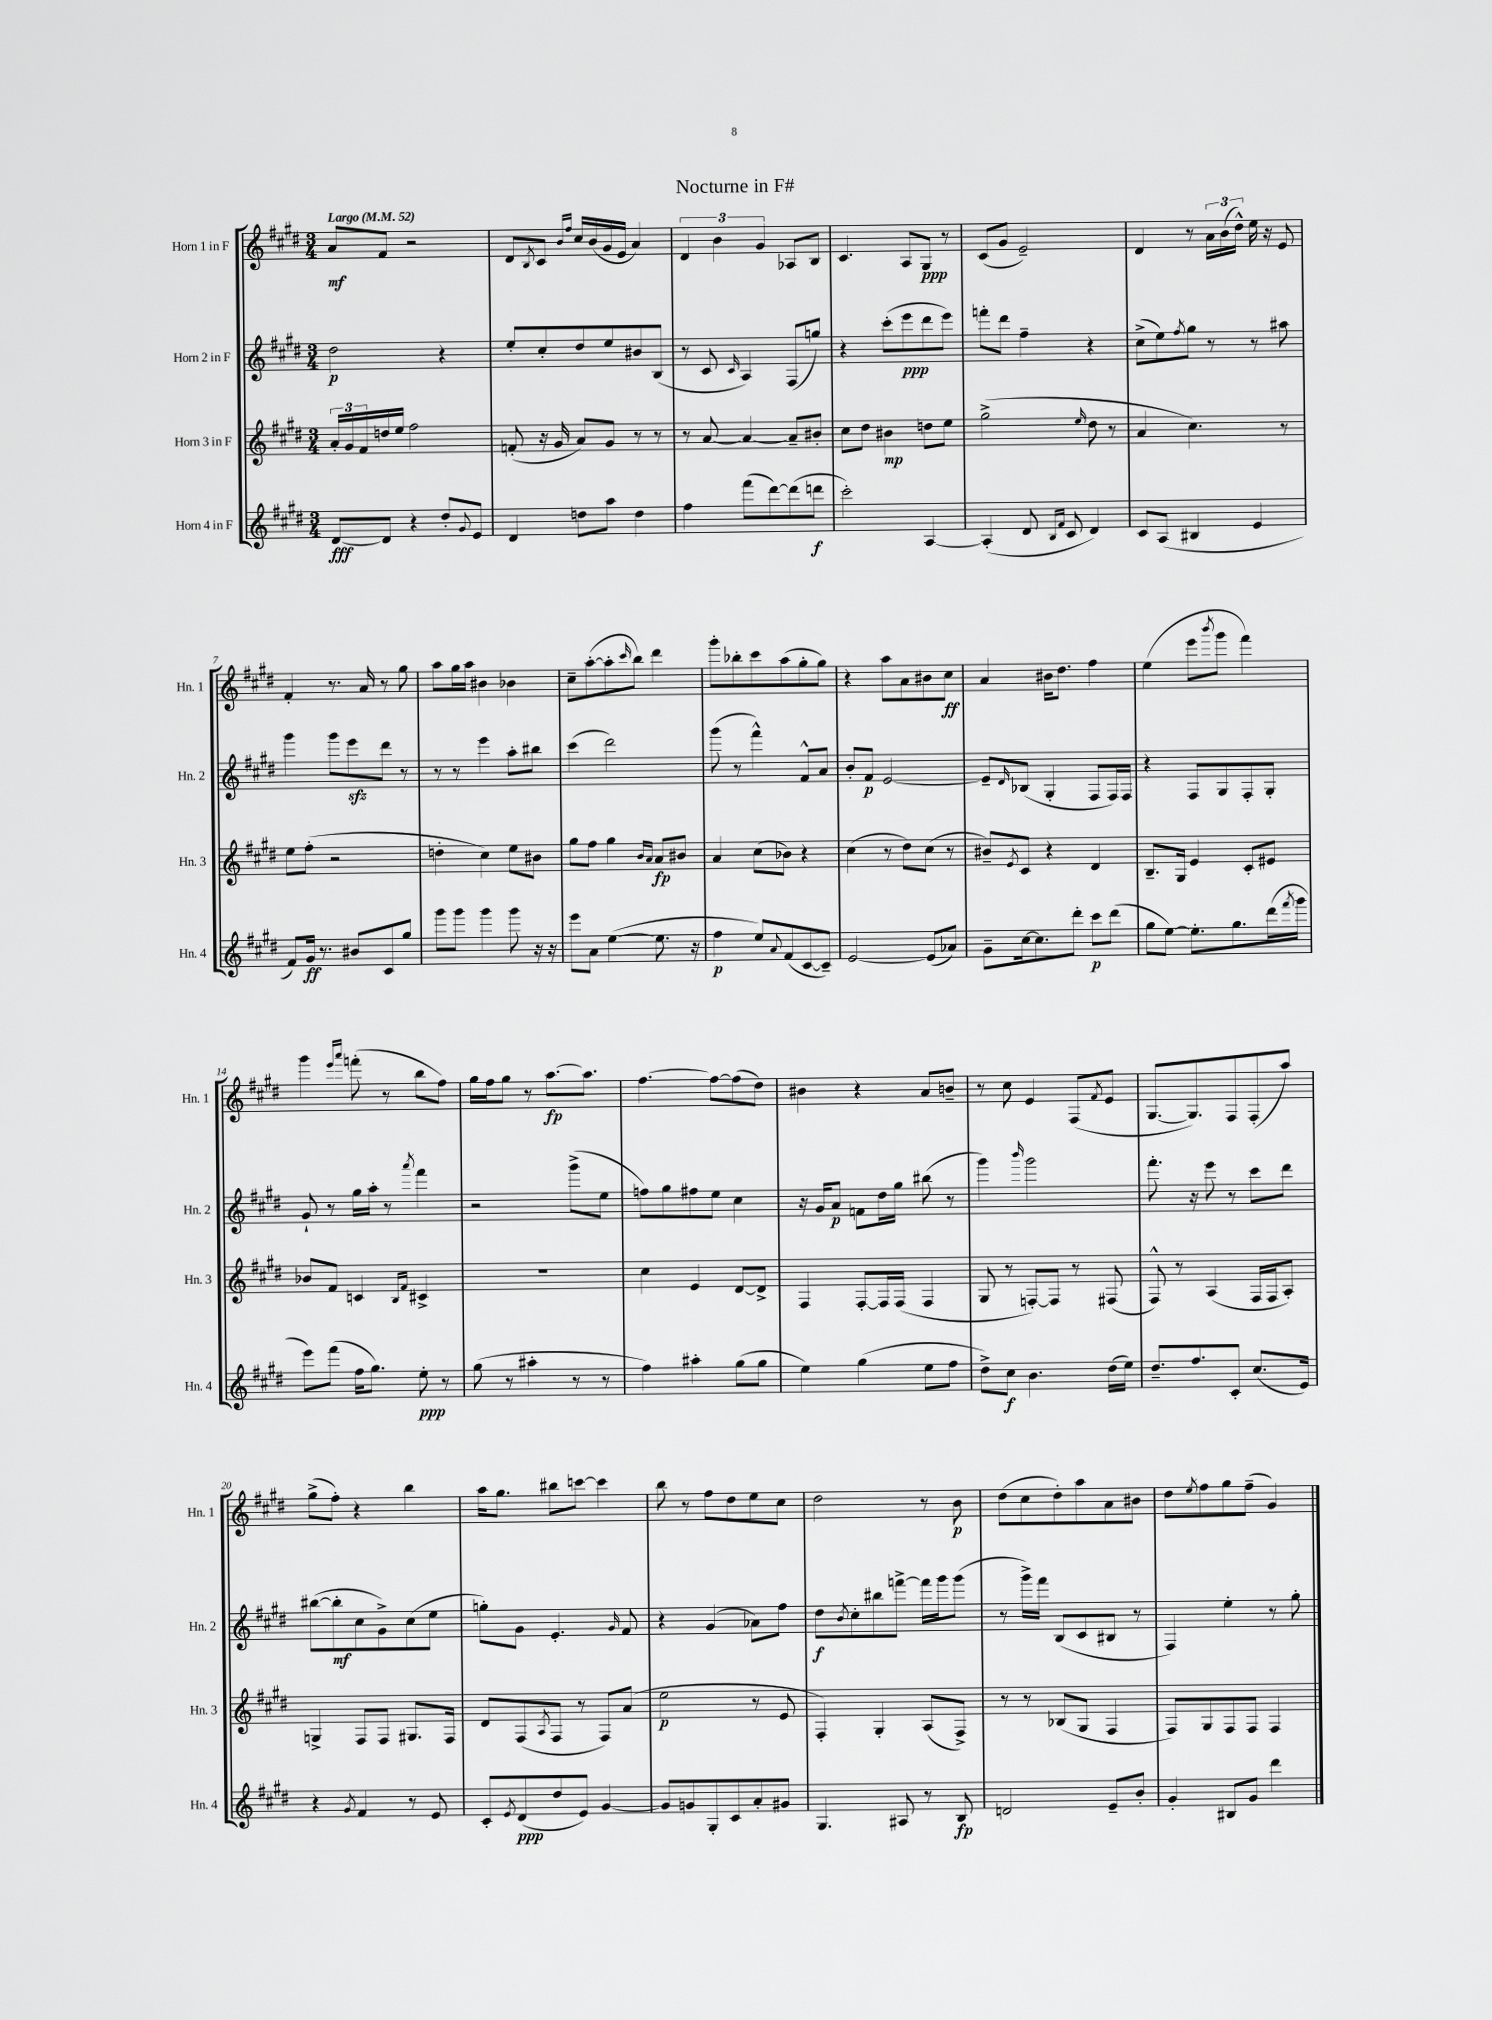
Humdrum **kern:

**kern	**dynam	**kern	**dynam	**kern	**dynam	**kern	**dynam
*part4	*part4	*part3	*part3	*part2	*part2	*part1	*part1
*staff4	*staff4	*staff3	*staff3	*staff2	*staff2	*staff1	*staff1
*I"Horn 4 in F	*	*I"Horn 3 in F	*	*I"Horn 2 in F	*	*I"Horn 1 in F	*
*I'Hn. 4	*	*I'Hn. 3	*	*I'Hn. 2	*	*I'Hn. 1	*
*clefG2	*	*clefG2	*	*clefG2	*	*clefG2	*
*k[f#c#g#d#]	*	*k[f#c#g#d#]	*	*k[f#c#g#d#]	*	*k[f#c#g#d#]	*
*M3/4	*	*M3/4	*	*M3/4	*	*M3/4	*
*MM52	*	*MM52	*	*MM52	*	*MM52	*
=1	=1	=1	=1	=1	=1	=1	=1
!	!	!	!	!	!	!LO:TX:a:B:t=Largo	!
[8d#/L	fff	24a'/LL	.	2dd#\	p	8a/L	mf
.	.	24g#/	.	.	.	.	.
.	.	24f#/	.	.	.	.	.
8d#/J]	.	16ddn/	.	.	.	8f#/J	.
.	.	16ee/JJ	.	.	.	.	.
4r	.	2ff#\	.	.	.	2r	.
8dd#'/L	.	.	.	4r	.	.	.
8qqg#/	.	.	.	.	.	.	.
8e/J	.	.	.	.	.	.	.
=2	=2	=2	=2	=2	=2	=2	=2
4d#/	.	(8fn'/	.	8ee'/L	.	8d#/L	.
.	.	.	.	.	.	8qB/	.
.	.	16r	.	8cc#'/	.	8c#/J	.
.	.	16g#/	.	.	.	.	.
.	.	.	.	.	.	16qqb/LL	.
.	.	.	.	.	.	16qqff#/JJ	.
8ddn\L	.	8a/L)	.	8dd#/	.	16cc#/LL	.
.	.	.	.	.	.	(16b/	.
8aa\J	.	8g#/J	.	8ee/	.	16g#/	.
.	.	.	.	.	.	16e/JJ	.
4dd\	.	8r	.	8b#X/	.	4a/)	.
.	.	8r	.	(8B/J	.	.	.
=3	=3	=3	=3	=3	=3	=3	=3
4ff#\	.	8r	.	8r	.	6d#/	.
.	.	[8a/	.	8c#/	.	.	.
.	.	.	.	.	.	6b\	.
.	.	.	.	16qqc#/	.	.	.
(8fff#\L	.	4a/_	.	4A/)	.	.	.
.	.	.	.	.	.	6g#/	.
[8ddd#\)	.	.	.	.	.	.	.
(8ddd#\]	.	8a~/L]	.	(8F#/L	.	8A-X/L	.
8dddn\J	f	8b#X'/J	.	8ggn/J)	.	8B/J	.
=4	=4	=4	=4	=4	=4	=4	=4
2ccc#'\)	.	8cc#\L	.	4r	.	4.c#/	.
.	.	8dd#\J	.	.	.	.	.
.	.	4b#X\	mp	(8ccc#'\L	.	.	.
.	.	.	.	8eee\	ppp	8A/L	.
[4A/	.	8ddn\L	.	8ddd#\	.	8G#/J	ppp
.	.	8ee\J	.	8eee\J)	.	8r	.
=5	=5	=5	=5	=5	=5	=5	=5
(4A'/]	.	(2gg#^\	.	8fffn'\L	.	(8c#/L	.
.	.	.	.	8ddd#\J	.	8g#/J	.
8d#/	.	.	.	4ff#~\	.	2e~/)	.
16qqB/LL	.	.	.	.	.	.	.
16qqf#/JJ	.	.	.	.	.	.	.
8c#/	.	.	.	.	.	.	.
.	.	16qqee/	.	.	.	.	.
4d#/)	.	8dd#\	.	4r	.	.	.
.	.	8r	.	.	.	.	.
=6	=6	=6	=6	=6	=6	=6	=6
8c#/L	.	4a/	.	(8cc#^\L	.	4d#/	.
(8A/J	.	.	.	8ee\)	.	.	.
.	.	.	.	8qff#/	.	.	.
4B#X/	.	4.cc#\)	.	8gg#\J	.	8r	.
.	.	.	.	8r	.	24a\LL	.
.	.	.	.	.	.	(24b\	.
.	.	.	.	.	.	24dd#^^\JJ)	.
4e/	.	.	.	8r	.	16ee\	.
.	.	.	.	.	.	16r	.
.	.	8r	.	8aa#X\	.	8e/	.
!!LO:LB:g=z
=7	=7	=7	=7	=7	=7	=7	=7
8f#/L)	.	8ee\L	.	4ggg#\	.	4f#'/	.
16g#/Jk	ff	(8ff#'\J	.	.	.	.	.
8.r	.	.	.	.	.	.	.
.	.	2r	.	8ggg#\L	.	8.r	.
8b#X/L	.	.	.	8eeezz\	.	.	.
.	.	.	.	.	.	16a/	.
8c#/	.	.	.	8ddd#\J	.	8r	.
8gg#/J	.	.	.	8r	.	8gg#\	.
=8	=8	=8	=8	=8	=8	=8	=8
8ggg#\L	.	4ddn'\	.	8r	.	8aa\L	.
8ggg#\J	.	.	.	8r	.	16gg#\L	.
.	.	.	.	.	.	16aa\JJ	.
4ggg#\	.	4cc#\)	.	4eee\	.	4b#X\	.
8ggg#\	.	8ee\L	.	8aa'\L	.	4b-X\	.
16r	.	8b#X\J	.	8bb#X\J	.	.	.
16r	.	.	.	.	.	.	.
=9	=9	=9	=9	=9	=9	=9	=9
8eee\L	.	8gg#\L	.	(4ccc#\	.	8cc#~\L	.
8a\J	.	8ff#\J	.	.	.	([8aa'\	.
([4ee\	.	4gg#\	.	2ddd#\)	.	8aa'\]	.
.	.	.	.	.	.	16qqccc#/	.
.	.	.	.	.	.	8bb\J)	.
.	.	16qqb/LL	.	.	.	.	.
.	.	16qqa/JJ	.	.	.	.	.
8.ee\]	.	8a/L	fp	.	.	4ddd#\	.
.	.	8b#X/J	.	.	.	.	.
16r	.	.	.	.	.	.	.
=10	=10	=10	=10	=10	=10	=10	=10
4ff#\	p	4a/	.	(8ggg#\	.	8ggg#'\L	.
.	.	.	.	8r	.	8bb-X'\	.
8ee/L)	.	(8cc#\L	.	4fff#^^\)	.	8ccc#\	.
8qqa/	.	.	.	.	.	.	.
(8f#/	.	8b-X\J)	.	.	.	(8aa\	.
[8c#/	.	4r	.	8f#^^/L	.	8gg#'\	.
8c#~/J])	.	.	.	8a/J	.	8gg#\J)	.
=11	=11	=11	=11	=11	=11	=11	=11
[2e/	.	(4cc#\	.	8b'/L	.	4r	.
.	.	.	.	8f#/J	p	.	.
.	.	8r	.	[2e/	.	8aa\L	.
.	.	8dd#\L)	.	.	.	8a\	.
(8e/L]	.	(8cc#\J	.	.	.	8b#X\	.
8a-X/J)	.	8r	.	.	.	8cc#\J	ff
=12	=12	=12	=12	=12	=12	=12	=12
8g#~\L	.	8b#X~/L)	.	8e~/L]	.	4a/	.
.	.	8qe/	.	16qqd#/	.	.	.
[16cc#\k	.	8c#/J	.	(8B-X/J	.	.	.
8.cc#\]	.	.	.	.	.	.	.
.	.	4r	.	4G#'/	.	16b#X\KL	.
.	.	.	.	.	.	8.dd#\J	.
8ddd#'\J	.	.	.	.	.	.	.
8ccc#\L	p	4d#/	.	8F#/L	.	4ff#\	.
(8ddd#\J	.	.	.	16F#/L)	.	.	.
.	.	.	.	16F#/JJ	.	.	.
=13	=13	=13	=13	=13	=13	=13	=13
8gg#\L	.	8.B~/L	.	4r	.	(4ee\	.
[8ee\J)	.	.	.	.	.	.	.
.	.	16G#/Jk	.	.	.	.	.
8.ee'\L]	.	4e/	.	8F#/L	.	8eee\L	.
.	.	.	.	.	.	8qbbb/	.
.	.	.	.	8G#/	.	8ggg#\J	.
8.gg#\	.	.	.	.	.	.	.
.	.	8c#'/L	.	8F#'/	.	4fff#\)	.
(16ddd#\L	.	8e#X/J	.	8G#'/J	.	.	.
8qfff#/	.	.	.	.	.	.	.
16ggg#\JJ	.	.	.	.	.	.	.
!!LO:LB:g=z
=14	=14	=14	=14	=14	=14	=14	=14
8eee\L)	.	8b-X/L	.	8g#`/	.	4ggg#\	.
(8fff#\J	.	8f#/J	.	8r	.	.	.
.	.	.	.	.	.	16qqeee/LL	.
.	.	.	.	.	.	16qqaaa/JJ	.
16ff#\KL	.	4cn/	.	16gg#\LL	.	(8fffn'\	.
8.gg#\J)	.	.	.	16aa'\JJ	.	.	.
.	.	.	.	8r	.	8r	.
.	.	16qqB/LL	.	.	.	.	.
.	.	16qqf#/JJ	.	8qaaa/	.	.	.
8ee'\	ppp	4c#X^/	.	4fff#\	.	8bb\L	.
8r	.	.	.	.	.	8ff#\J)	.
=15	=15	=15	=15	=15	=15	=15	=15
(8gg#\	.	2.r	.	2r	.	16gg#\LL	.
.	.	.	.	.	.	16ff#\J	.
8r	.	.	.	.	.	8gg#\J	.
4aa#X'\	.	.	.	.	.	8r	.
.	.	.	.	.	.	[8.aa\L	fp
8r	.	.	.	(8ggg#^\L	.	.	.
.	.	.	.	.	.	8.aa\J]	.
8r	.	.	.	8ee\J	.	.	.
=16	=16	=16	=16	=16	=16	=16	=16
4ff#\)	.	4cc#\	.	8ffn\L)	.	[4.ff#\	.
.	.	.	.	8gg#\	.	.	.
4aa#X'\	.	4e/	.	8ff#X\	.	.	.
.	.	.	.	8ee\J	.	8ff#\L_	.
(8gg#\L	.	[8d#/L	.	4cc#\	.	(8ff#\]	.
8gg#\J	.	8d#^/J]	.	.	.	8dd#\J)	.
=17	=17	=17	=17	=17	=17	=17	=17
4ee\)	.	4F#/	.	16r	.	4b#X\	.
.	.	.	.	16g#/KL	.	.	.
.	.	.	.	8a/J	p	.	.
(4gg#\	.	[8F#'/L	.	8fn\L	.	4r	.
.	.	16F#/L]	.	16dd#\L	.	.	.
.	.	(16F#/JJ	.	16gg#\JJ	.	.	.
8ee\L	.	4F#/	.	(8bb#X\	.	8a/L	.
8ff#\J	.	.	.	8r	.	8bn~/J	.
=18	=18	=18	=18	=18	=18	=18	=18
8dd#^\L)	.	8G#/	.	4ggg#\)	.	8r	.
8cc#\J	f	8r	.	.	.	8cc#\	.
.	.	.	.	16qqbbb/	.	.	.
4.b\	.	[8Fn'/L)	.	2ggg#\	.	4e/	.
.	.	8F/J]	.	.	.	.	.
.	.	8r	.	.	.	(8F#/L	.
.	.	.	.	.	.	8qf#/	.
(16dd#\LL	.	(8F#X/	.	.	.	8e/J	.
16ee\JJ)	.	.	.	.	.	.	.
=19	=19	=19	=19	=19	=19	=19	=19
8.dd#~/L	.	8F#^^/)	.	8.fff#'\	.	[8.G#/L	.
.	.	8r	.	.	.	.	.
8.ff#/	.	.	.	16r	.	8.G#/])	.
.	.	(4A/	.	8eee\	.	.	.
8c#'/J	.	.	.	8r	.	8F#/	.
(8.cc#/L	.	16F#/LL	.	8ccc#\L	.	(8F#'/	.
.	.	16F#/J	.	.	.	.	.
.	.	8A'/J)	.	8ddd#\J	.	8aa/J)	.
16e/Jk)	.	.	.	.	.	.	.
!!LO:LB:g=z
=20	=20	=20	=20	=20	=20	=20	=20
4r	.	4Gn^/	.	([8bb#X\L	.	(8gg#^\L	.
.	.	.	.	8bb#'\]	mf	8ff#'\J)	.
8qg#/	.	.	.	.	.	.	.
4f#/	.	8F#/L	.	8cc#\	.	4r	.
.	.	8F#/J	.	8g#^\)	.	.	.
8r	.	8.G#X/L	.	(8cc#\	.	4bb\	.
8e/	.	.	.	8ee\J	.	.	.
.	.	16F#/Jk	.	.	.	.	.
=21	=21	=21	=21	=21	=21	=21	=21
8c#'/L	.	8d#/L	.	8ggn'\L)	.	16aa\KL	.
.	.	.	.	.	.	8.gg#\J	.
8qe/	.	.	.	.	.	.	.
(8d#/	ppp	(8F#/	.	8g#\J	.	.	.
.	.	8qA/	.	.	.	.	.
8dd#/	.	8F#/J	.	4.e'/	.	8bb#X\L	.
8e/J)	.	8r	.	.	.	[8cccn\J	.
[4g#/	.	8F#/L)	.	.	.	4ccc\]	.
.	.	.	.	16qqg#/	.	.	.
.	.	(8a/J	.	8f#/	.	.	.
=22	=22	=22	=22	=22	=22	=22	=22
8g#/L]	.	2ee\	p	4r	.	8bb\	.
8gn/	.	.	.	.	.	8r	.
8G#'/	.	.	.	(4g#/	.	8ff#\L	.
8c#/	.	.	.	.	.	8dd#\	.
8a'/	.	8r	.	8a-X\L)	.	8ee\	.
8g#X/J	.	8e/	.	8ff#\J	.	8cc#\J	.
=23	=23	=23	=23	=23	=23	=23	=23
4.G#/	.	4F#'/)	.	8dd#\L	f	2dd#\	.
.	.	.	.	8qb/	.	.	.
.	.	.	.	8cc#'\	.	.	.
.	.	4G#'/	.	8bb#X\	.	.	.
8A#X/	.	.	.	[8fffn^\J	.	.	.
8r	.	(8A/L	.	16fff\LL]	.	8r	.
.	.	.	.	16ggg#\J	.	.	.
8B/	fp	8F#^/J)	.	(8ggg#\J	.	8b\	p
=24	=24	=24	=24	=24	=24	=24	=24
2dn/	.	8r	.	8r	.	(8dd#\L	.
.	.	8r	.	16ggg#^\LL)	.	8cc#\	.
.	.	.	.	16fff#\JJ	.	.	.
.	.	(8B-X/L	.	(8B/L	.	8dd#'\)	.
.	.	8G#/J	.	8c#/	.	8aa\	.
8e~/L	.	4F#/	.	8B#X/J	.	8a\	.
8b'/J	.	.	.	8r	.	8b#X\J	.
=25	=25	=25	=25	=25	=25	=25	=25
4g#'/	.	8F#/L)	.	4F#/)	.	8dd#\L	.
.	.	.	.	.	.	8qee/	.
.	.	8G#/	.	.	.	8ff#\	.
8B#X/L	.	8F#/	.	4ee'\	.	8gg#\	.
8g#/J	.	8F#/J	.	.	.	(8ff#~\J	.
4ddd#\	.	4F#/	.	8r	.	4g#/)	.
.	.	.	.	8gg#'\	.	.	.
==	==	==	==	==	==	==	==
*-	*-	*-	*-	*-	*-	*-	*-
